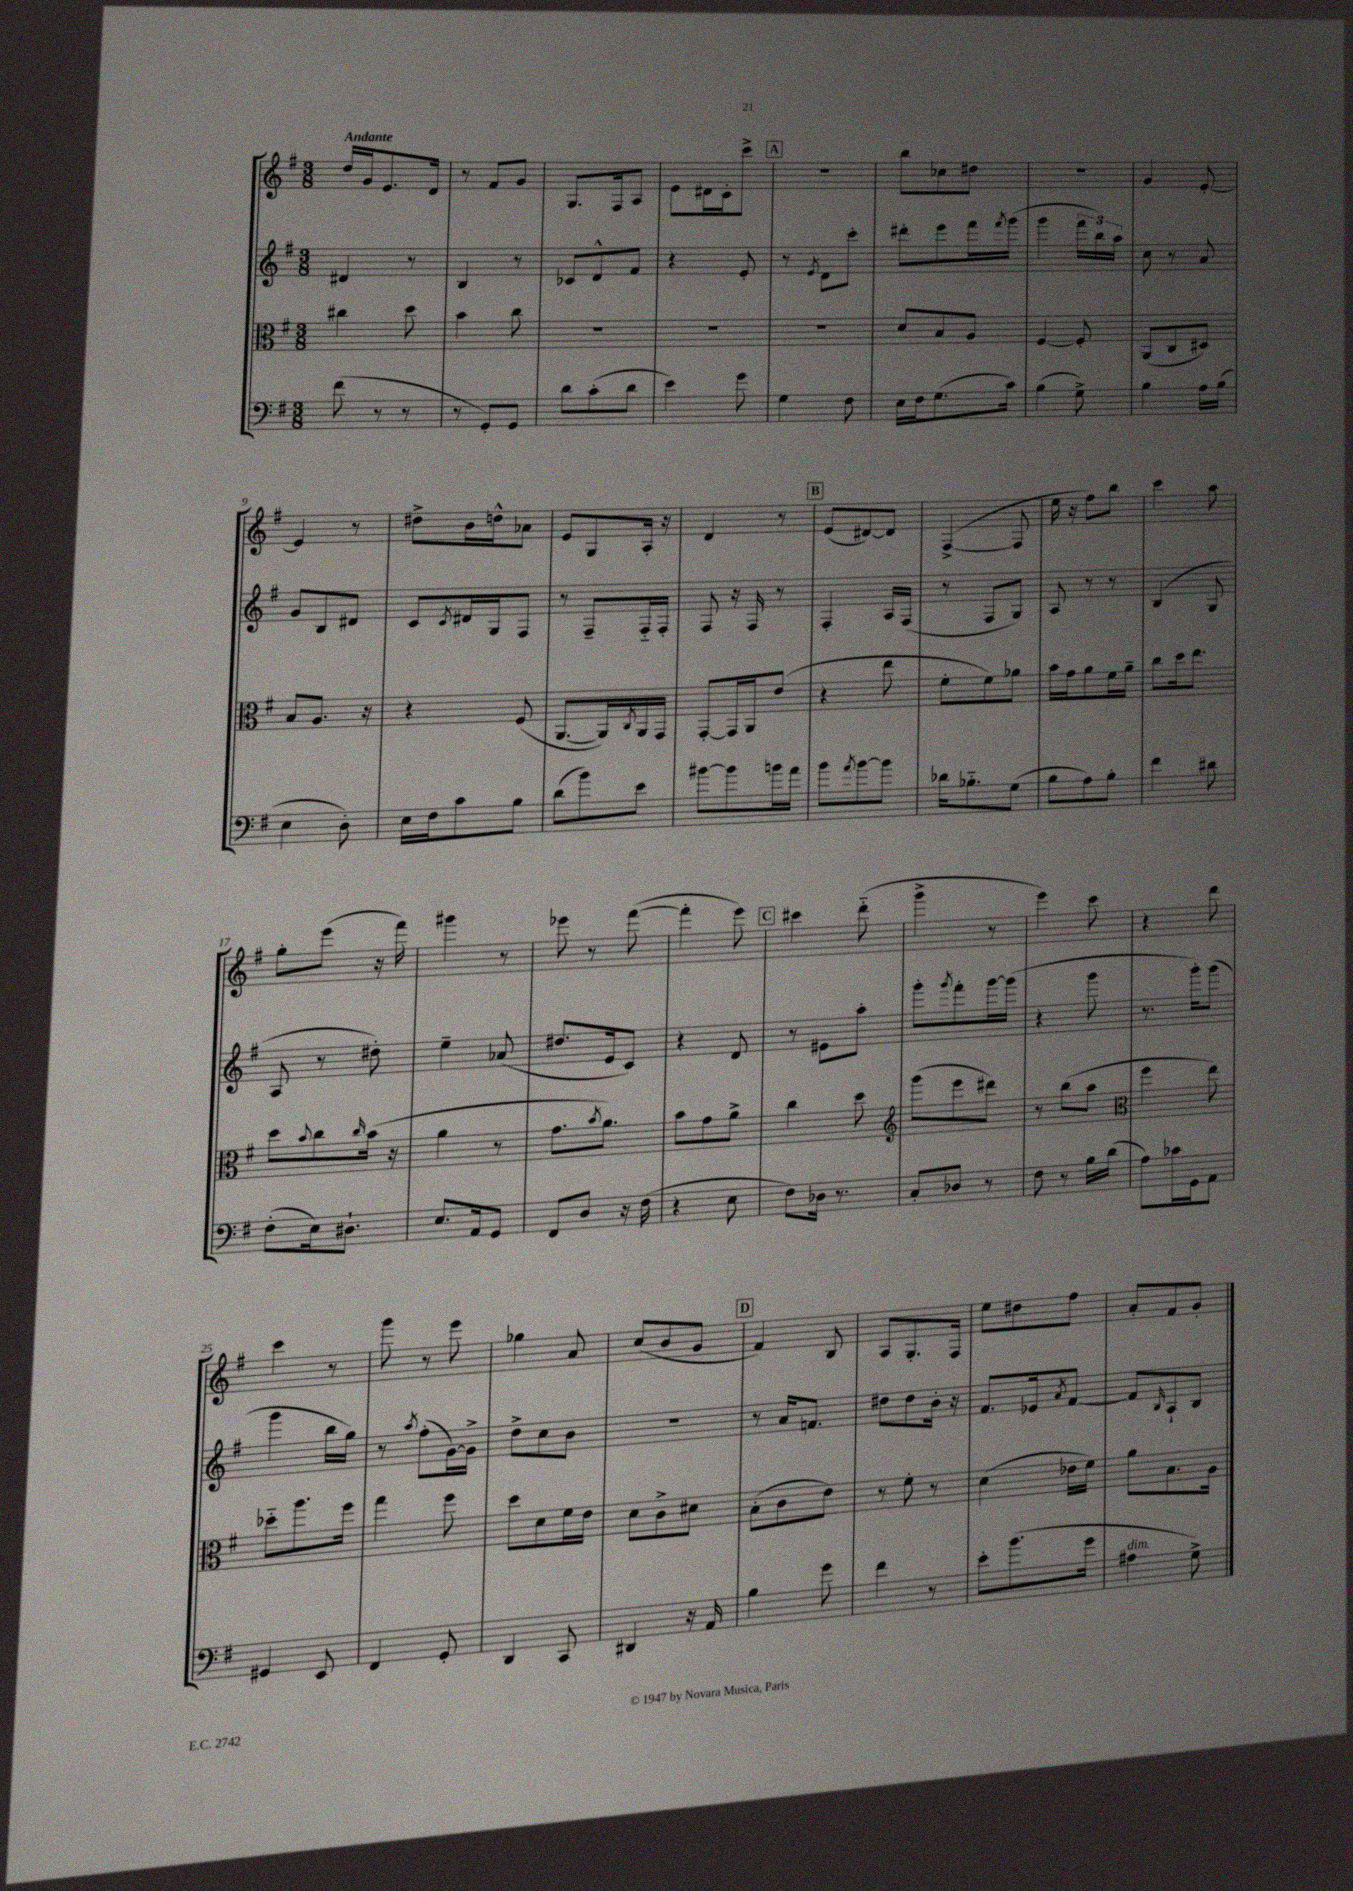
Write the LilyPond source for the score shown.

<<
\new StaffGroup <<
\new Staff = "s0" {
    \clef treble \key g \major \numericTimeSignature \time 3/8 \tempo "Andante"
    d''16 g'16 e'8. d'16 |
    r8 fis'8 g'8 |
    g8. fis16 a8 |
    e'8 dis'16 c'16-. c'''8-> |
    \mark \markup { \box "A" } R4. |
    b''8 ces''8 dis''8 |
    r4. |
    g'4 e'8~-. |
    e'4 r8 |
    dis''8-> b'16 d''16-^ aes'8 |
    e'8 g8 a16-. r16 |
    d'4 r8 |
    \mark \markup { \box "B" } e'8( dis'8~) dis'8 |
    fis4~->( fis8 |
    e''16 r16 fis''8) b''8 |
    c'''4 a''8 |
    g''8-. e'''8( r16 fis'''16) |
    gis'''4 r8 |
    ees'''8 r8 fis'''8~( |
    fis'''4-. e'''8) |
    \mark \markup { \box "C" } cis'''4 d'''8-_( |
    g'''4-> r8 |
    e'''4) c'''8 |
    r4 d'''8 |
    c'''4 r8 |
    g'''8 r8 e'''8 |
    ges''4 a'8 |
    c''8( b'8 g'8 |
    \mark \markup { \box "D" } fis'4) b8 |
    a8 g8.-. fis16 |
    e''8 dis''8 fis''8 |
    a'8-. fis'8 g'8-. \bar "|." |
}
\new Staff = "s1" {
    \clef treble \key g \major \numericTimeSignature \time 3/8
    dis'4 r8 |
    b4 r8 |
    ces'8 d'8-^ fis'8 |
    r4 e'8-. |
    \mark \markup { \box "A" } r8 \acciaccatura { e'8 } d'8 c'''8-. |
    dis'''8-. e'''8 fis'''16 \acciaccatura { fis'''8 } g'''16( |
    g'''4 \tuplet 3/2 { fis'''16 b''16) a''16 } |
    c''8 r8 a'8 |
    g'8 b8 dis'8 |
    c'8 \acciaccatura { c'8 } dis'16 g16 fis8 |
    r8 fis8-- fis16-_ fis16-. |
    fis8 r16 fis16 r8 |
    \mark \markup { \box "B" } fis4-. a16 fis16( |
    r8 fis8 g8) |
    a8 r8 r8 |
    b4( g8 |
    a8 r8 dis''8-.) |
    e''4-- aes'8( |
    dis''8. e'16 c'8) |
    r4 d'8 |
    \mark \markup { \box "C" } r8 eis'8 a''8-. |
    g'''8-. \acciaccatura { g'''8 } fis'''8-. g'''16~ g'''16( |
    r4 g'''8 |
    r8. g'''16-.) g'''8( |
    g'''4 b''16 g''16) |
    r8 \acciaccatura { a''8 } fis''8-.( g'16~) g'16-> |
    d''8-> c''8 b'8 |
    R4. |
    \mark \markup { \box "D" } r8 a'16 f'8. |
    dis''8 dis''8 b'16-. r16 |
    fis'8. ees'16 \acciaccatura { a'8 } fis'8~ |
    fis'8 \grace { b16 } a8-! b8 \bar "|." |
}
\new Staff = "s2" {
    \clef alto \key g \major \numericTimeSignature \time 3/8
    cis''4 d''8 |
    b'4 c''8 |
    R4. |
    R4. |
    \mark \markup { \box "A" } R4. |
    d'8 b8 a8 |
    fis4~ fis8-. |
    a,8( c8 dis8) |
    b8 a8. r16 |
    r4 fis8( |
    a,8.~ a,16) \acciaccatura { c8 } a,16 g,16 |
    g,8~-. g,16 a,16 e'8( |
    \mark \markup { \box "B" } r4 e''8 |
    fis'8-. fis'8) aes'8 |
    b'16 g'16 a'8 fis'16 a'16-- |
    c''8 d''16 e''8. |
    d''8 \appoggiatura { b'8 } c''8 \grace { c''16 } b'16( r16 |
    a'4 r8 |
    g'8. \acciaccatura { b'8 } a'8.) |
    b'8 g'8 a'8-> |
    \mark \markup { \box "C" } c''4 d''8 |
    \clef treble g'''8( e'''8 dis'''8) |
    r8 b''8( a''8 |
    \clef alto fis''4 e''8) |
    des''8-_ a''8. fis''16 |
    g''4 fis''8 |
    d''8 d'8 fis'16 e'16 |
    d'8 c'8-> dis'8 |
    \mark \markup { \box "D" } b8-.( c'8 e'8) |
    r8 fis'8-. r8 |
    d'4( ees'16 fis'16) |
    a'8 b8. a16 \bar "|." |
}
\new Staff = "s3" {
    \clef bass \key g \major \numericTimeSignature \time 3/8
    fis'8( r8 r8 |
    r8 g,8-.) g,8 |
    d'8 c'8-.( d'8 |
    e'4) g'8 |
    \mark \markup { \box "A" } g4 fis8 |
    e16 fis16 g8.( c'16) |
    b4( g8->) |
    b4 a16 b16( |
    e4 d8-.) |
    e16 fis16 c'8 b8 |
    d'8( b'8) e'8 |
    bis'8~ bis'8 b'16 a'16 |
    \mark \markup { \box "B" } b'8 \acciaccatura { a'8 } b'8~ b'8 |
    des'16 bes8.-_ g8( |
    b8 a8) b8-. |
    fis'4 dis'8 |
    fis8-.( e16) dis8.-! |
    e8. a,16 g,8 |
    fis,8 d8 r16 fis16( |
    r4 e8 |
    \mark \markup { \box "C" } fis8) des16 r8. |
    c8-. des8 r8 |
    fis8 r8 b16 d'16( |
    a8) ces'16 g,16 a,8 |
    gis,4 e,8 |
    fis,4 g,8-. |
    d,4 c,8 |
    dis,4 r16 a,16 |
    \mark \markup { \box "D" } b4 g'8 |
    fis'4 r8 |
    e'8-. b'8.( g'16 |
    ais4^\markup { \italic "dim." } g8->) \bar "|." |
}
>>
>>
